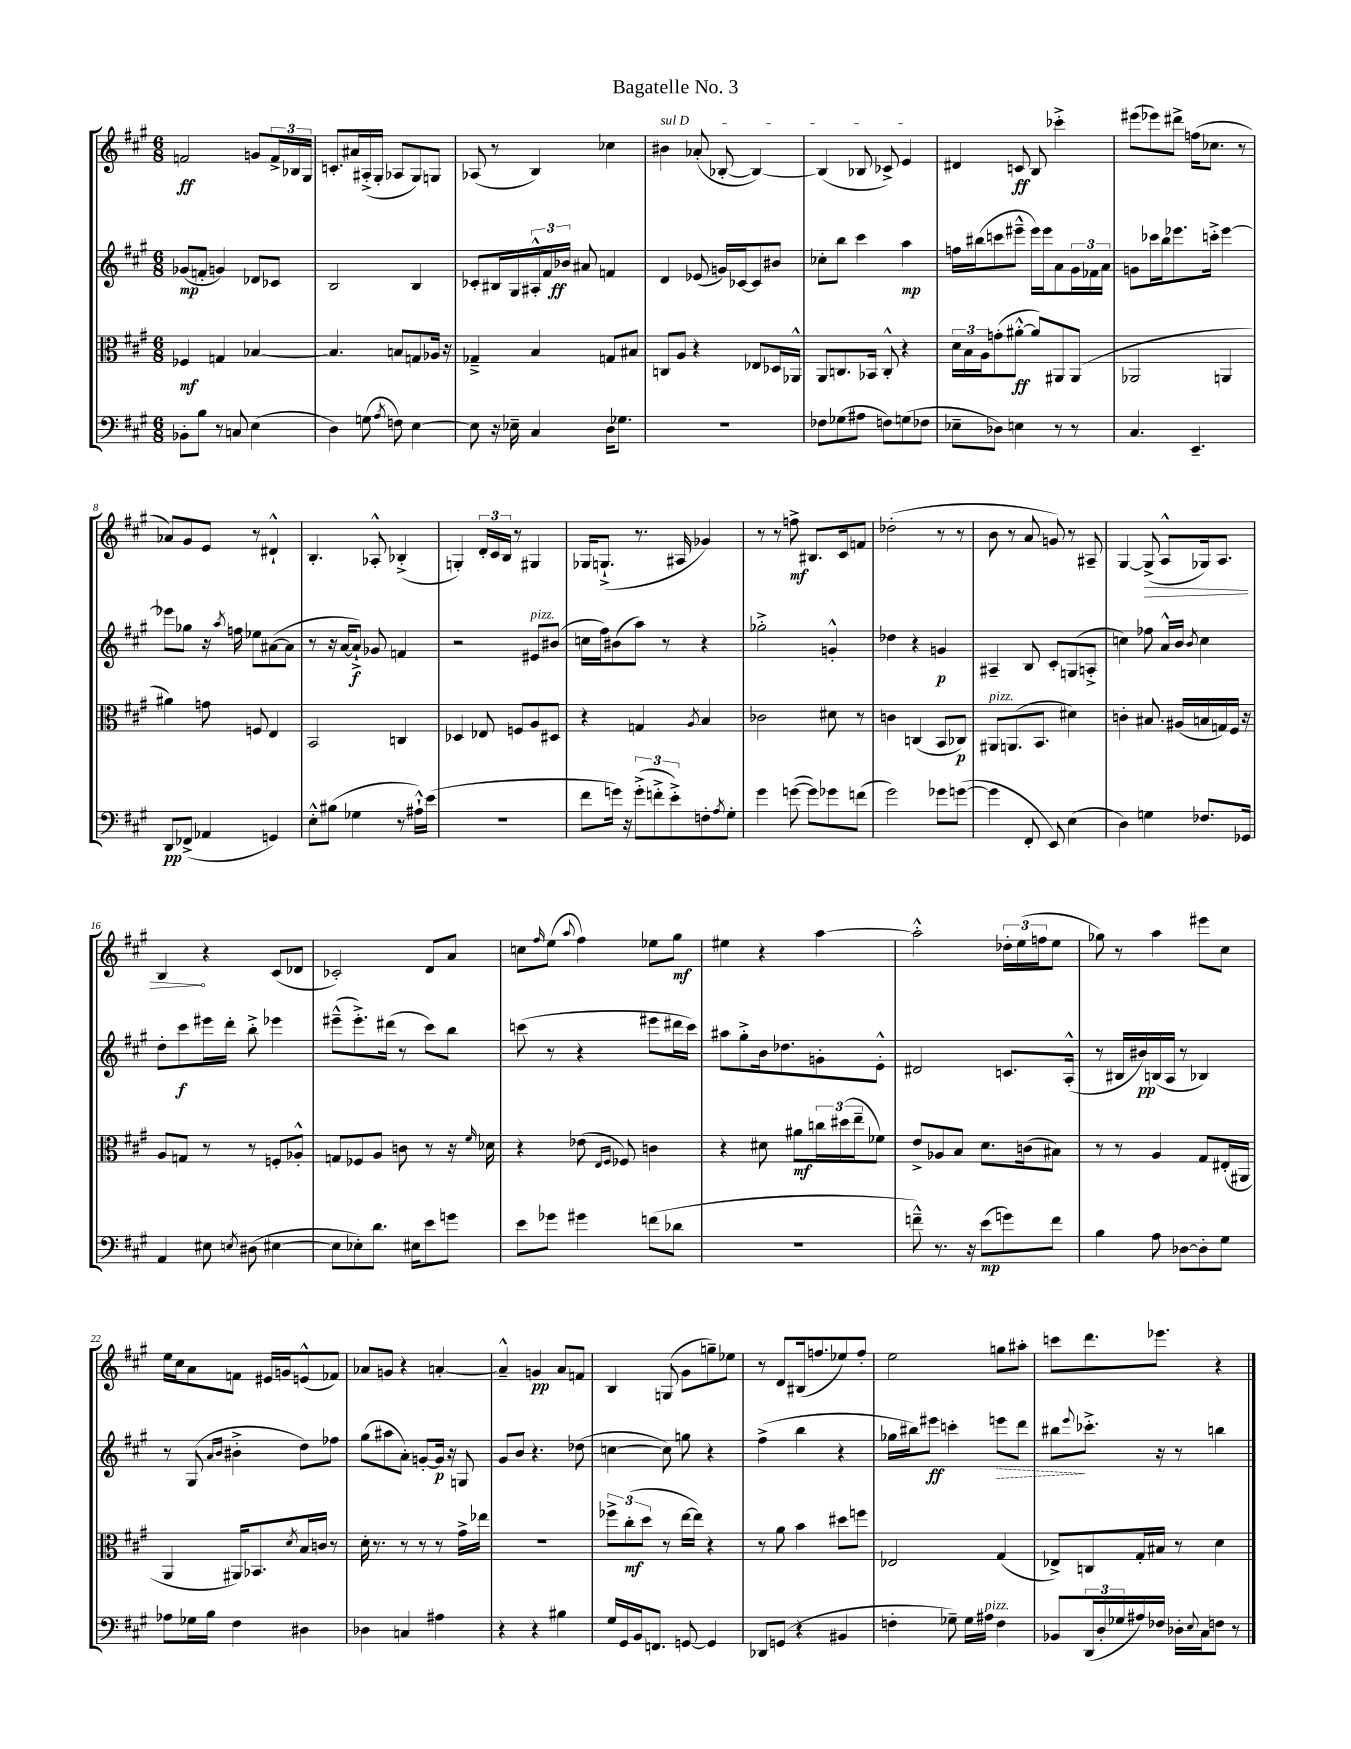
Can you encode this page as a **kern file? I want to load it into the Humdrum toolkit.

**kern	**kern	**kern	**kern
*staff4	*staff3	*staff2	*staff1
*clefF4	*clefC3	*clefG2	*clefG2
*k[f#c#g#]	*k[f#c#g#]	*k[f#c#g#]	*k[f#c#g#]
*M6/8	*M6/8	*M6/8	*M6/8
8BB-'	4F-	(8g-	2f
8B	.	8f'	.
8r	4G	4g)	.
8C	.	.	.
(4E	[4B-	8d-	8g
.	.	8c-	24f^
.	.	.	24B-
.	.	.	24G#
=	=	=	=
4D)	4.B-]	2B	8.c'
.	.	.	16a#
(8G	.	.	(16A#'^
.	.	.	16G#'
8qA	.	.	.
8F)	8B	.	8A-
[4E	8G	4B	8G#)
.	16A-	.	8G
.	16r	.	.
=	=	=	=
8E]	4G-~^	8c-'	(8A-
16r	.	16B#	8r
16E-~	.	16G#	.
4C#	4B	24A#'^^	4B)
.	.	24f#	.
.	.	24b-	.
.	.	8a#	.
16D	8G	4f	4cc-
8.G-	.	.	.
.	8B#	.	.
=	=	=	=
2.r	8C	4d	4b#
.	8A	.	.
.	4r	(8e-	(8a-'
.	.	16g)	[8B-'
.	.	[16c-	.
.	8E-	8c-]	4B-_)
.	16D-	8b#	.
.	16AA-^^	.	.
=	=	=	=
8F-	8AA	8cc-'	(4B-]
(8G-	8.C	8bb	.
8A#	.	4ccc#	8B-
.	16BB-	.	.
8F)	8C'^^	.	8c-^)
(8G	4r	4aa	4e
8F-	.	.	.
=	=	=	=
8E-~	24d	16ff	4d#
.	24B	.	.
.	.	(16bb#	.
.	24A	.	.
8D-)	(8g'	8ccc	.
4E	[8a#'^^	8eee#~^^	8c
.	8a#])	16eee#)	8B
.	.	16eee#	.
8r	8AA#	8a	4ccc-'^
8r	(8AA#	24g#	.
.	.	24f-	.
.	.	24a	.
=	=	=	=
4.C#	2AA-	8g	(8eee#
.	.	16ccc-	8eee-)
.	.	16bb	.
.	.	8.eee-	8ddd#^
4.EE~	.	.	(16ff
.	.	16ccc'^	8.cc-
.	4AA	[4eee-	.
.	.	.	8r
=	=	=	=
8DD	4a#)	8eee-]	8a-)
(8FF-^	.	8gg-	8g#
4AA-	8g	16r	8e
.	.	8qaa	.
.	.	16ff	.
.	8F	8ee-	8r
4GG)	4E	([8a#	4d#`^^
.	.	8a#]	.
=	=	=	=
8E'^^	2BB	8r	4.B'
(8B#	.	16r	.
.	.	[16a	.
4G-	.	8a`^])	.
.	.	8g-	8A-'^^
8r	4C	4f	(4B-'^
16A#`^^)	.	.	.
(16e	.	.	.
=	=	=	=
2.r	4D-	2r	4G')
.	8E-	.	24d'
.	.	.	24c#
.	.	.	24B
.	8F	.	8r
.	8A	8e#	4G#
.	8D#	(8b#	.
=	=	=	=
8f#	4r	16cc	16G-
.	.	16ff#)	(8.G`^
16g)	.	(8b#	.
16r	.	.	.
(12g'^	4G	8aa)	8.r
12f'^	.	.	.
.	.	8r	.
12e'^)	.	.	.
.	.	.	16A#
.	8qA	.	.
8F'	4B	4r	4g-)
8qA	.	.	.
8G#'	.	.	.
=	=	=	=
4g#	2c-	2gg-'^	8r
.	.	.	8r
([8g	.	.	8ff^
8g])	.	.	8.B#
8g-	8d#	4g'^^	.
.	.	.	16c#
(8f	8r	.	8f
=	=	=	=
2g#)	4c	4dd-	(2dd-'
.	(4C	4r	.
8g-	8BB	4g	8r
([8g	8C-)	.	8r
=	=	=	=
4g]	8AA#	4A#~	8b
.	(8.AA	.	8r
8FF#'	.	8B	8a
.	8.BB	.	.
8EE)	.	8c#'	8g)
(4E	4d#)	(8G	8r
.	.	8A'^	8A#~
=	=	=	=
4D)	4c'	4cc)	[4G#
4G	8.B#	8ff-	(8G#^]
.	.	16a^^	8A^^
.	(16A#	16b	.
.	.	8qb	.
8.F-	16B	4cc	16G-)
.	16G)	.	8.A
.	16F#	.	.
16GG-	16r	.	.
=	=	=	=
4AA	8A	8dd'	4B
.	8G	8ccc#	.
8E#	8r	16eee#	4r
.	.	16ddd'	.
8qE	.	.	.
(8D#	8r	8bb'^	.
[4E#	8F'	4eee-	(8c#
.	8A-'^^	.	8d-
=	=	=	=
8E#]	8G	(8eee#~^^	2c-')
8E-')	8F-	8.eee#'^)	.
8.d	8A	.	.
.	.	(16ddd#	.
.	8c	8r	.
16E#	.	.	.
8e	8r	8ccc#)	8d
8g	16r	8bb	8a
.	16qqf#	.	.
.	16d-	.	.
=	=	=	=
8e	4r	(8ccc	8cc
.	.	.	16qqff#
8g-	.	8r	(8ee
.	.	.	8qqaa
4g#	(8e-	4r	4ff#)
.	16qqE	.	.
.	16qqF#	.	.
.	8F-)	.	.
(8f	4c	8eee#	8ee-
8d-	.	16ddd#	8gg#
.	.	16ccc)	.
=	=	=	=
2.r	4r	8aa#	4ee#
.	.	8gg#'^	.
.	8d#	16b	4r
.	.	8.dd-	.
.	8a#	.	.
.	24cc	8g'	[4aa
.	(24dd#	.	.
.	24ee~	.	.
.	8f-)	8e'^^	.
=	=	=	=
8f~^^)	8e^	2d#	2aa'^^]
8.r	8A-	.	.
.	8B	.	.
16r	.	.	.
(8e	8.d	.	.
8g)	.	8.c	24dd-'
.	.	.	(24ee
.	(16c	.	.
.	.	.	24ff
8f	8B#)	.	8ee
.	.	(16A'^^	.
=	=	=	=
4B	8r	8r	8gg-)
.	8r	16B#	8r
.	.	16b#)	.
8A	4A	(16B	4aa
.	.	16A	.
[8D-	.	8r	.
8D-']	8G#	4B-)	8eee#
8G#	(16E#'	.	8cc#
.	16AA#	.	.
=	=	=	=
8A-	4AA	8r	16ee
.	.	.	16cc#
16G-	.	(8G#	8a
16B	.	.	.
.	.	16qqa	.
.	.	16qqb	.
4F#	16AA#)	4b#'^	8f
.	8.BB-	.	.
.	.	.	16e#
.	.	.	16g
.	8qd	.	.
4D#	16B	8dd)	(8e^^
.	16c	.	.
.	8r	8ff-	8f-)
=	=	=	=
4D-	16d'	(8gg#	8a-
.	8.r	.	.
.	.	8aa#	8g
4C	8r	8a')	4r
.	8r	[8g'	.
4A#	8r	16g]	[4a'
.	.	16r	.
.	16g#^	8G	.
.	16ee-	.	.
=	=	=	=
4r	2.r	8g#	4a~^^]
.	.	8b	.
4r	.	4.r	4g
4B#	.	.	8a
.	.	(8dd-	8f
=	=	=	=
16G#	12ff-^	[4cc	4B
16GG#	.	.	.
.	(12cc#'	.	.
16BB	.	.	.
.	12dd	.	.
8.FF	.	.	.
.	8r	8cc])	(8G
[8GG	[16ee	8gg	8g#
.	16ee])	.	.
4GG]	4r	4r	8gg~)
.	.	.	8ee-
=	=	=	=
8DD-	8r	(4ff#^	8r
(8GG	8a	.	8d
4r	4b	4bb	(16B#
.	.	.	8.ff
4BB#	8dd#	4r	8ee-)
.	8ff	.	8ff'
=	=	=	=
4F'	2E-	16gg-	2ee
.	.	16bb#)	.
.	.	8eee#	.
8G-~)	.	4ccc'	.
16G-	.	.	.
16A#	.	.	.
4F	(4G#	8eee	8gg
.	.	8ddd	8aa#'
=	=	=	=
8BB-	8E-^)	8bb#	8ccc
.	.	8qqeee	.
(24DD	8C	8.ccc-'^	8.ddd
24D'	.	.	.
24G-	.	.	.
16A#)	16G#'	.	.
16F-	16B#	16r	8.eee-
16D-'	8r	8r	.
8qqE	.	.	.
16C#	.	.	.
8F	4d	4bb	4r
8r	.	.	.
==	==	==	==
*-	*-	*-	*-
